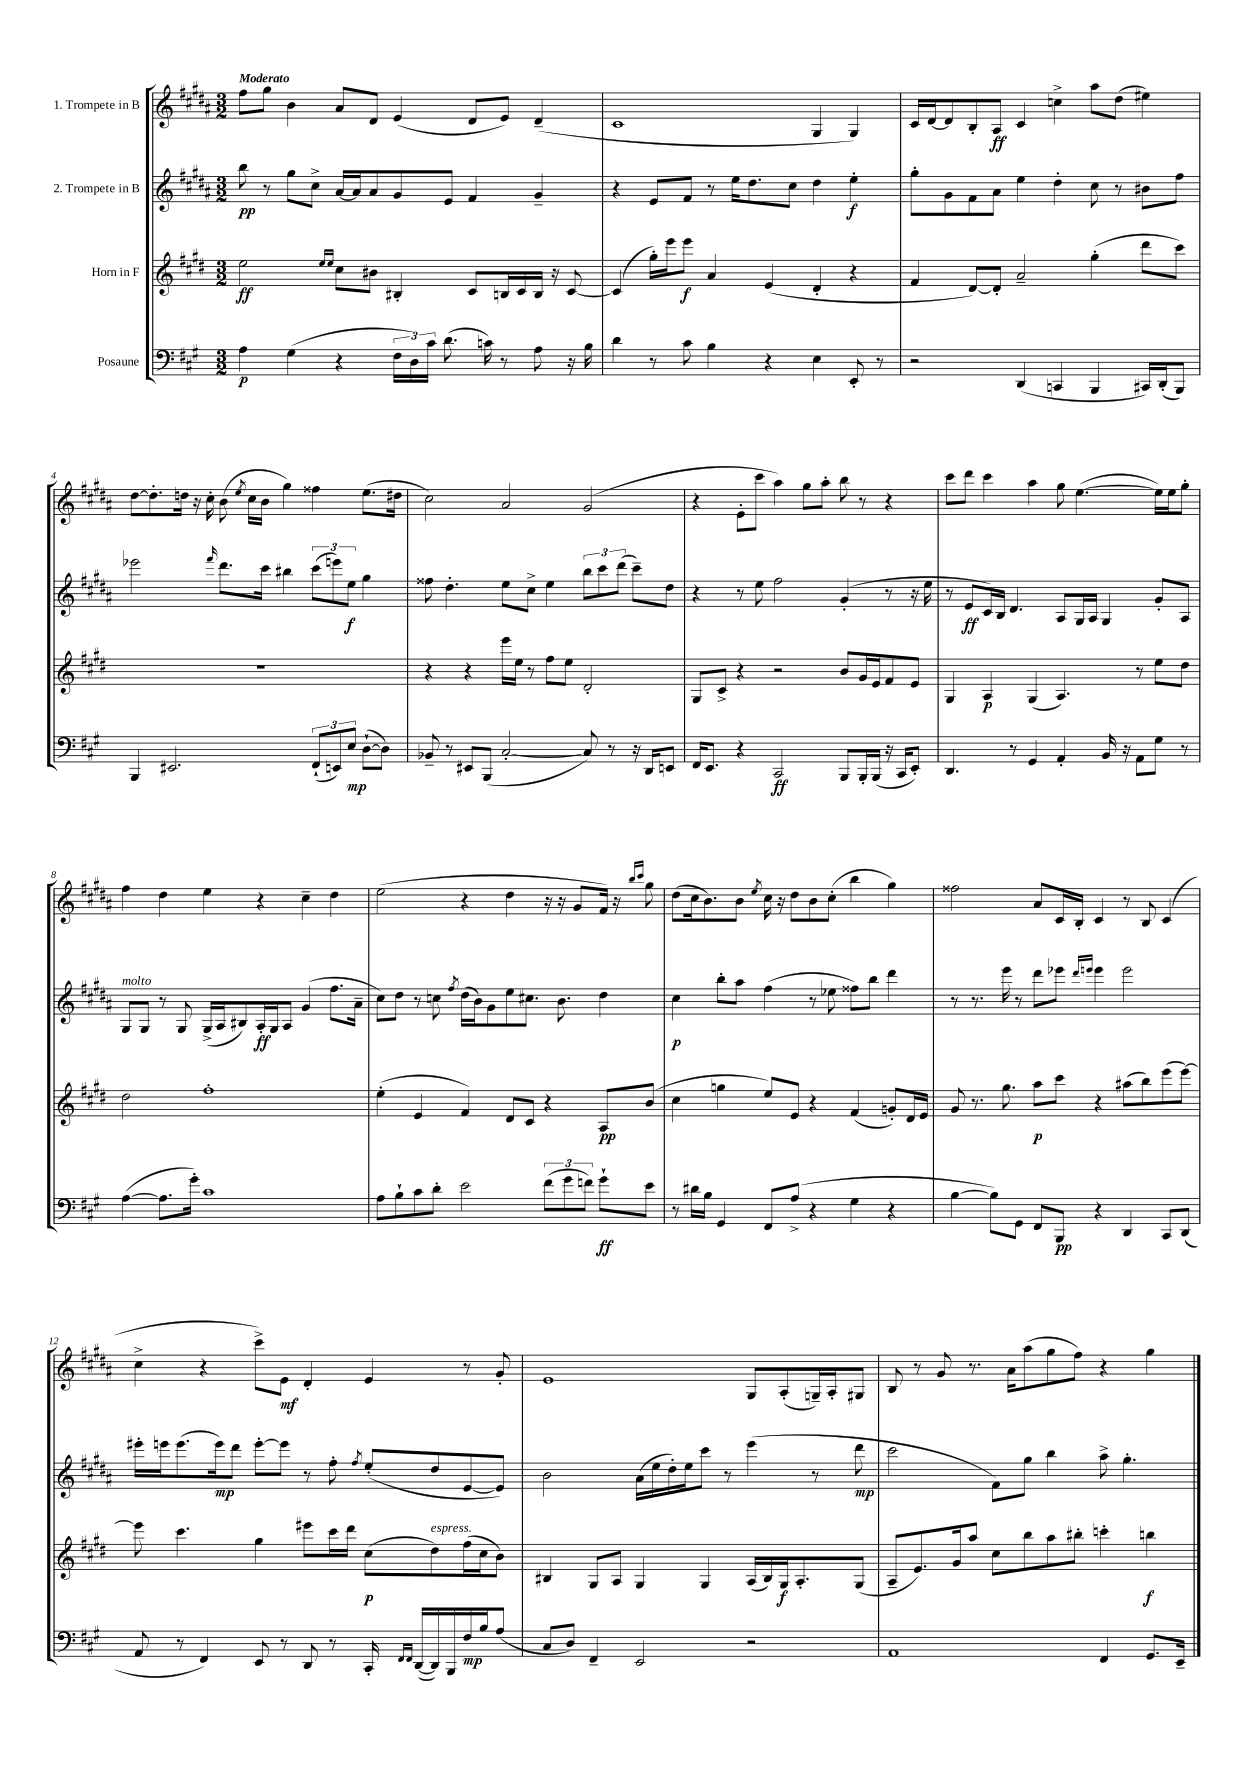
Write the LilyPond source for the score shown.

<<
\new StaffGroup <<
\new Staff = "s0" \with { instrumentName = "1. Trompete in B" } {
    \clef treble \key b \major \numericTimeSignature \time 3/2 \tempo "Moderato"
    \autoBeamOff fis''8[ gis''8] b'4 ais'8[ dis'8] e'4( dis'8[ e'8]) dis'4--( |
    cis'1 gis4 gis4) |
    cis'16[ dis'16~ dis'8 b8-. ais8]\ff cis'4 c''4-> ais''8[ dis''8]( eis''4) |
    dis''8[~ dis''8.-. d''16] r16 cis''16-. b'8( \acciaccatura { e''8 } cis''16[ b'16] gis''4) fisis''4 e''8.[( dis''16] |
    cis''2) ais'2 gis'2( |
    r4 e'8[-. cis'''8] ais''4) gis''8[ ais''8]-. b''8 r8 r4 |
    cis'''8[ dis'''8] cis'''4 ais''4 gis''8 e''4.~( e''16[) e''16 gis''8]-. |
    fis''4 dis''4 e''4 r4 cis''4-- dis''4 |
    e''2( r4 dis''4 r16 r16 gis'8[ fis'16]) r16 \grace { b''16[ cis'''16] } gis''8 |
    dis''8[( cis''16 b'8.) b'8] \acciaccatura { e''8 } cis''16 r16 dis''8[ b'8 cis''8]-.( b''4 gis''4) |
    fisis''2 ais'8[ cis'16 b16]-. cis'4 r8 b8 cis'4( |
    cis''4-> r4 cis'''8[->) e'8]\mf dis'4-. e'4 r8 gis'8-. |
    e'1 gis8[ ais8-.( g16--) ais16-. gis8] |
    b8 r8 gis'8 r8. ais'16[ ais''8( gis''8 fis''8]) r4 gis''4 \bar "|." |
}
\new Staff = "s1" \with { instrumentName = "2. Trompete in B" } {
    \clef treble \key b \major \numericTimeSignature \time 3/2
    \autoBeamOff b''8\pp r8 gis''8[ cis''8]-> ais'16[~ ais'16 ais'8 gis'8 e'8] fis'4 gis'4-- |
    r4 e'8[ fis'8] r8 e''16[ dis''8. cis''8] dis''4 e''4-.\f |
    gis''8[-. gis'8 fis'8 ais'8] e''4 dis''4-. cis''8 r8 bis'8[ fis''8] |
    ees'''2 \grace { fis'''16 } dis'''8.[ cis'''16] bis''4 \tuplet 3/2 { cis'''8[( e'''8) e''8]\f } gis''4 |
    fisis''8 dis''4.-. e''8[ cis''8]-> e''4 \tuplet 3/2 { b''8[ cis'''8 dis'''8]( } cis'''8[--) dis''8] |
    r4 r8 e''8 fis''2 gis'4-.( r8 r16 e''16 |
    r8 e'8[\ff cis'16) b16] dis'4. ais8[ gis16 ais16] gis4 gis'8[-. ais8] |
    gis8[^\markup { \italic "molto" } gis8] r8 gis8 gis16[->( ais16 bis8) ais16-.\ff gis16 ais8] gis'4( fis''8.[ ais'16]-- |
    cis''8[) dis''8] r8 c''8 \acciaccatura { fis''8 } dis''16[( b'16) gis'8 e''8 cis''8.] b'8. dis''4 |
    cis''4\p b''8[-. ais''8] fis''4( r8 ees''8 fisis''8[) b''8] dis'''4 |
    r8 r8. e'''16 r8 dis'''8[ ees'''8] \grace { dis'''16[ e'''16] } e'''4 e'''2 |
    eis'''16[-. e'''16 e'''8.( e'''16\mp) dis'''8] e'''8[~-. e'''8] r8 fis''8-. \acciaccatura { fis''8 } e''8[-.( dis''8 e'8~ e'8]) |
    b'2 ais'16[( e''16 dis''16-.) e''16 cis'''8] r8 e'''4( r8 dis'''8\mp |
    cis'''2 fis'8[) gis''8] b''4 ais''8-> gis''4.-. \bar "|." |
}
\new Staff = "s2" \with { instrumentName = "Horn in F" } {
    \clef treble \key e \major \numericTimeSignature \time 3/2
    \autoBeamOff e''2\ff \grace { e''16[ e''16] } cis''8[ bis'8] bis4-. cis'8[ b16 cis'16 b16] r16 cis'8~ |
    cis'4( gis''16[-.) e'''16 e'''8]\f a'4 e'4( dis'4-. r4 |
    fis'4 dis'8[~) dis'8]-. a'2-- gis''4-.( dis'''8[ cis'''8]) |
    R1. |
    r4 r4 e'''16[ e''16] r8 fis''8[ e''8] dis'2-. |
    gis8[ cis'8]-> r4 r2 b'8[ gis'16 e'16 fis'8 e'8] |
    gis4 a4\p gis4( a4.) r8 e''8[ dis''8] |
    dis''2 fis''1-. |
    e''4-.( e'4 fis'4) dis'8[ cis'8] r4 a8[\pp b'8]( |
    cis''4 g''4 e''8[) e'8] r4 fis'4( g'8[-.) dis'16 e'16] |
    gis'8 r8. gis''8. a''8[\p cis'''8] r4 ais''8[( b''8) e'''8( e'''8]~) |
    e'''8 cis'''4. gis''4 eis'''8[ cis'''16 dis'''16] cis''8[\p( dis''8^\markup { \italic "espress." }) fis''16( cis''16 b'8]) |
    bis4 gis8[ a8] gis4 gis4 a16[( bis16) gis16\f a8.-. gis8]( |
    a8[-- e'8.) gis'16 a''8] cis''8[ b''8 a''8 bis''8]-. c'''4-. b''4\f \bar "|." |
}
\new Staff = "s3" \with { instrumentName = "Posaune" } {
    \clef bass \key a \major \numericTimeSignature \time 3/2
    \autoBeamOff a4\p gis4( r4 \tuplet 3/2 { fis16[ d16) cis'16] } d'8.( c'16) r8 a8 r16 b16 |
    d'4 r8 cis'8 b4 r4 e4 e,8-. r8 |
    r2 d,4( c,4 b,,4 cis,16[) d,16-.( b,,8]) |
    b,,4 eis,2. \tuplet 3/2 { fis,8[-!( e,8) e8]\mp } d8[~-!( d8]) |
    bes,8-- r8 eis,8[ b,,8]( cis2~-. cis8) r8 r16 d,16[ e,8] |
    fis,16[ e,8.] r4 cis,2\ff b,,8[ b,,16-. b,,16]( r16 cis,16[ e,8]-.) |
    d,4. r8 gis,4 a,4-. b,16 r16 a,8[ gis8] r8 |
    a4~( a8.[ gis'16]-.) cis'1 |
    a8[ b8-! cis'8 d'8]-. e'2 \tuplet 3/2 { fis'8[( gis'8 f'8]) } gis'8[-!\ff e'8] |
    r8 dis'16[ b16] gis,4 fis,8[ a8]->( r4 gis4 r4 |
    b4~ b8[) gis,8] fis,8[ b,,8]\pp r4 d,4 cis,8[ d,8]( |
    a,8 r8 fis,4) e,8 r8 d,8 r8 cis,16-. \grace { fis,16[ fis,16] } d,16[~( d,16) b,,16 fis16\mp b16 a8]( |
    cis8[ d8]) fis,4-- e,2 r2 |
    a,1 fis,4 gis,8.[ e,16]-- \bar "|." |
}
>>
>>
